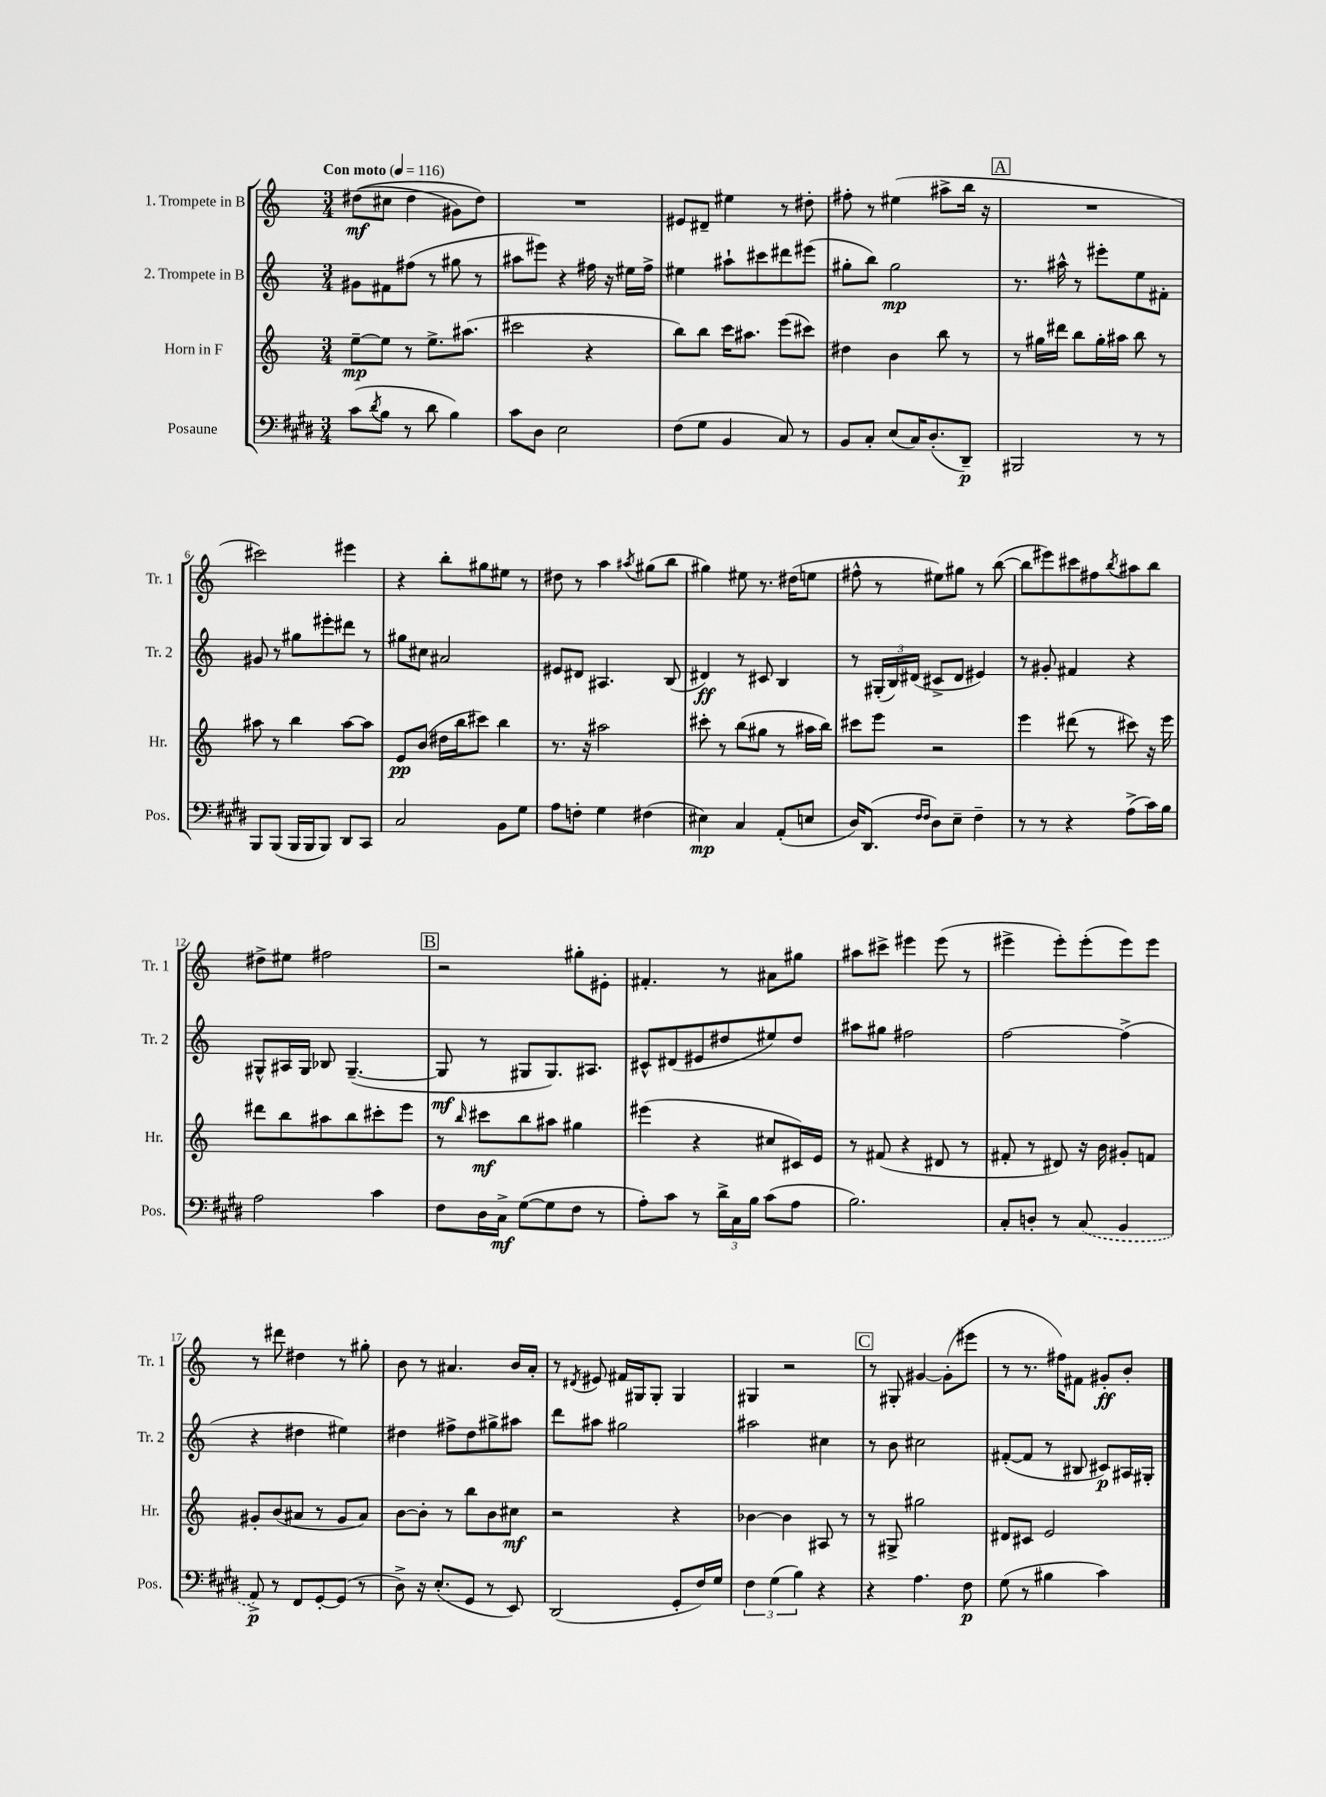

**kern	**dynam	**kern	**dynam	**kern	**dynam	**kern	**dynam
*part4	*part4	*part3	*part3	*part2	*part2	*part1	*part1
*staff4	*staff4	*staff3	*staff3	*staff2	*staff2	*staff1	*staff1
*I"Posaune	*	*I"Horn in F	*	*I"2. Trompete in B	*	*I"1. Trompete in B	*
*I'Pos.	*	*I'Hr.	*	*I'Tr. 2	*	*I'Tr. 1	*
*clefF4	*	*clefG2	*	*clefG2	*	*clefG2	*
*k[f#c#g#d#]	*	*k[]	*	*k[]	*	*k[]	*
*M3/4	*	*M3/4	*	*M3/4	*	*M3/4	*
*MM116	*	*MM116	*	*MM116	*	*MM116	*
=1	=1	=1	=1	=1	=1	=1	=1
!	!	!	!	!	!	!LO:TX:a:B:t=Con moto	!
(8c#\L	.	[8ee~\L	mp	8g#X\L	.	((8dd#X\L	mf
8qd#/	.	.	.	.	.	.	.
8B\J	.	8ee\J]	.	8f#X\	.	8cc#X\J	.
8r	.	8r	.	(8ff#X\J	.	4dd#\	.
8d#\	.	8.ee^\L	.	8r	.	.	.
4B\)	.	.	.	8gg#X\	.	8g#X\L)	.
.	.	(8.aa#X\J	.	.	.	.	.
.	.	.	.	8r	.	8dd#\J)	.
=2	=2	=2	=2	=2	=2	=2	=2
8c#\L	.	2ccc#X\	.	8aa#X\L	.	2.r	.
8D#\J	.	.	.	8eee#X\J)	.	.	.
2E\	.	.	.	4r	.	.	.
.	.	4r	.	16ff#X\	.	.	.
.	.	.	.	16r	.	.	.
.	.	.	.	16ee#X\LL	.	.	.
.	.	.	.	16ff#^\JJ	.	.	.
=3	=3	=3	=3	=3	=3	=3	=3
(8F#\L	.	8bb\L)	.	4ee#X\	.	8e#X/L	.
8G#\J	.	8bb\J	.	.	.	8d#X~/J	.
4BB/	.	16ccc\KL	.	8aa#X`\L	.	4ee#X\	.
.	.	8.aa#X\J	.	.	.	.	.
.	.	.	.	8ccc#X\	.	.	.
8C#/)	.	(8eee\L	.	8ddd#X\	.	8r	.
8r	.	8ccc#X\J)	.	(8eee#X\J	.	8dd#X'\	.
=4	=4	=4	=4	=4	=4	=4	=4
8BB/L	.	4dd#X\	.	8gg#X'\L	.	8ff#X'\	.
8C#'/J	.	.	.	8bb\J)	.	8r	.
(8E/L	.	4b\	.	2gg#\	mp	(4ee#X\	.
16C#/K)	.	.	.	.	.	.	.
(8.D#'/	.	.	.	.	.	.	.
.	.	8bb\	.	.	.	8aa#X^\L	.
8DD#~/J)	p	8r	.	.	.	16bb\Jk	.
.	.	.	.	.	.	16r	.
!!LO:REH:place=s1:t=A
=5	=5	=5	=5	=5	=5	=5	=5
2BBB#X/	.	8r	.	8.r	.	2.r	.
.	.	16gg#X\LL	.	.	.	.	.
.	.	16ddd#X\JJ	.	16aa#X^^\	.	.	.
.	.	8bb\L	.	8r	.	.	.
.	.	16gg#'\L	.	8eee#X'\L	.	.	.
.	.	16aa#X\JJ	.	.	.	.	.
8r	.	8bb\	.	8ee\	.	.	.
8r	.	8r	.	8f#X'\J	.	.	.
!!LO:LB:g=z
=6	=6	=6	=6	=6	=6	=6	=6
8BBB/L	.	8aa#X\	.	8g#X/	.	2ccc#X\)	.
(8BBB/J	.	8r	.	8r	.	.	.
16BBB/LL	.	4bb\	.	8gg#X\L	.	.	.
16BBB/J	.	.	.	.	.	.	.
8BBB/J)	.	.	.	8eee#X'\	.	.	.
8DD#/L	.	[8aa#\L	.	8ddd#X\J	.	4eee#X\	.
8CC#/J	.	8aa#\J]	.	8r	.	.	.
=7	=7	=7	=7	=7	=7	=7	=7
2C#/	.	8e/L	pp	8gg#X\L	.	4r	.
.	.	(8b/J	.	8cc#X\J	.	.	.
.	.	16dd#X\LL	.	2a#X/	.	8bb'\L	.
.	.	16bb\J	.	.	.	.	.
.	.	8ccc#X\J)	.	.	.	8gg#X\	.
8BB\L	.	4bb\	.	.	.	8ee#X\J	.
8G#\J	.	.	.	.	.	8r	.
=8	=8	=8	=8	=8	=8	=8	=8
8A\L	.	8.r	.	8e#X/L	.	8dd#X\	.
8Fn'\J	.	.	.	8d#X/J	.	8r	.
.	.	16r	.	.	.	.	.
4G#\	.	2aa#X\	.	4.A#X/	.	4aa\	.
.	.	.	.	.	.	8qaa#X/	.
(4F#X\	.	.	.	.	.	(8gg#X\L	.
.	.	.	.	(8B/	.	8bb\J	.
=9	=9	=9	=9	=9	=9	=9	=9
4E#X\)	mp	8ccc#X'\	.	4d#X/)	ff	4gg#X\)	.
.	.	8r	.	.	.	.	.
4C#/	.	(8bb\L	.	8r	.	8ee#X\	.
.	.	8gg#X\J	.	8c#X/	.	8.r	.
(8AA'/L	.	8r	.	4B/	.	.	.
.	.	.	.	.	.	(16dd#X\KL	.
8En/J	.	16aa#X\LL	.	.	.	8een\J	.
.	.	16bb\JJ)	.	.	.	.	.
=10	=10	=10	=10	=10	=10	=10	=10
16D#/KL)	.	8ccc#X\L	.	8r	.	8ff#X^^\	.
(8.DD#/J	.	.	.	.	.	.	.
.	.	8eee\J	.	(24G#X'/LL	.	8r	.
.	.	.	.	24B/)	.	.	.
.	.	.	.	(24d#X/JJ	.	.	.
16qqF#/LL	.	.	.	.	.	.	.
16qqF#/JJ	.	.	.	.	.	.	.
8D#\L)	.	2r	.	8c#X^/L	.	8ee#X\L)	.
8E~\J	.	.	.	8d#/J	.	8gg#X\J	.
4F#~\	.	.	.	4e#X/)	.	8r	.
.	.	.	.	.	.	([8bb\	.
=11	=11	=11	=11	=11	=11	=11	=11
8r	.	4eee\	.	8r	.	8bb\L]	.
8r	.	.	.	8g#X'/	.	8eee#X\)	.
4r	.	(8ddd#X\	.	4f#X/	.	8ccc#X\	.
.	.	8r	.	.	.	8ff#X\	.
.	.	.	.	.	.	8qbb/	.
(8A^\L	.	8ccc#X\)	.	4r	.	8aa#X\	.
16c#\L)	.	16r	.	.	.	8bb\J	.
16B\JJ	.	16eee\	.	.	.	.	.
!!LO:LB:g=z
=12	=12	=12	=12	=12	=12	=12	=12
2A\	.	8ddd#X\L	.	8G#X^^/L	.	8dd#X^\L	.
.	.	8bb\	.	16A#X/L	.	8ee#X\J	.
.	.	.	.	16G#/JJ	.	.	.
.	.	8aa#X\	.	8B-X/	.	2ff#X\	.
.	.	8bb\	.	([4.G#~/	.	.	.
4c#\	.	8ccc#X'\	.	.	.	.	.
.	.	8eee\J	.	.	.	.	.
!!LO:REH:place=s1:t=B
=13	=13	=13	=13	=13	=13	=13	=13
8F#\L	.	8r	.	8G#/]	mf	2r	.
.	.	16qqbb/	.	.	.	.	.
16D#\L	.	8ccc#X\L	mf	8r	.	.	.
16C#^\JJ	mf	.	.	.	.	.	.
([8G#\L	.	8bb\	.	8G#X/L	.	.	.
8G#\]	.	8aa#X\J	.	8.G#/)	.	.	.
8F#\J	.	4gg#X\	.	.	.	8gg#X'\L	.
.	.	.	.	8.A#X/J	.	.	.
8r	.	.	.	.	.	8e#X'\J	.
=14	=14	=14	=14	=14	=14	=14	=14
8A'\L)	.	(4eee#X\	.	8c#X^^/L	.	4.f#X'/	.
8c#\J	.	.	.	(8d#X/	.	.	.
8r	.	4r	.	8e#X/	.	.	.
24d#^\LL	.	.	.	8dd#X/	.	8r	.
24C#\	.	.	.	.	.	.	.
24B\JJ	.	.	.	.	.	.	.
(8c#\L	.	8cc#X/L	.	8ee#X/)	.	8a#X\L	.
8A\J	.	16c#X/L)	.	8dd#/J	.	8gg#X\J	.
.	.	16e/JJ	.	.	.	.	.
=15	=15	=15	=15	=15	=15	=15	=15
2.B\)	.	8r	.	8aa#X\L	.	8aa#X\L	.
.	.	(8f#X/	.	8gg#X\J	.	8ccc#X^\J	.
.	.	4r	.	2ff#X\	.	4eee#X\	.
.	.	8d#X/	.	.	.	(8eee#\	.
.	.	8r	.	.	.	8r	.
=16	=16	=16	=16	=16	=16	=16	=16
8C#'/L	.	8f#X'/	.	[2ff\	.	4eee#X^\	.
8Dn'/J	.	8r	.	.	.	.	.
8r	.	8d#X/)	.	.	.	8eee#'\L)	.
(8C#/	.	16r	.	.	.	(8eee#'\	.
.	.	16b\	.	.	.	.	.
4BB/	.	8g#X'/L	.	(4ff^\]	.	8eee#\)	.
.	.	8fn/J	.	.	.	8eee#\J	.
!!LO:LB:g=z
=17	=17	=17	=17	=17	=17	=17	=17
8AA^/)	p	8g#X'/L	.	4r	.	8r	.
8r	.	(8b/	.	.	.	8ddd#X\	.
8FF#/L	.	8a#X/J	.	4dd#X\	.	4dd#X\	.
[8GG#'/	.	8r	.	.	.	.	.
(8GG#/J]	.	8g#/L	.	4ee#X\)	.	8r	.
8r	.	8a#/J)	.	.	.	8gg#X'\	.
=18	=18	=18	=18	=18	=18	=18	=18
8D#^\)	.	[8b\L	.	4dd#X\	.	8b\	.
16r	.	8b'\J]	.	.	.	8r	.
(8.E'/L	.	.	.	.	.	.	.
.	.	8r	.	8ff#X^\L	.	4.a#X/	.
8GG#/J	.	8bb\L	.	8dd#\	.	.	.
8r	.	8b\	.	8gg#X^\	.	.	.
8EE/)	.	8cc#X\J	mf	8aa#X\J	.	16b/LL	.
.	.	.	.	.	.	16a#'/JJ	.
=19	=19	=19	=19	=19	=19	=19	=19
(2DD#/	.	2r	.	8ddd\L	.	8r	.
.	.	.	.	.	.	8qd#X/	.
.	.	.	.	8aa#X\J	.	8e#X/	.
.	.	.	.	2gg#X\	.	16f#X/LL	.
.	.	.	.	.	.	16G#X/J	.
.	.	.	.	.	.	8G#'/J	.
8GG#'/L	.	4r	.	.	.	4G#/	.
16F#/L)	.	.	.	.	.	.	.
16G#/JJ	.	.	.	.	.	.	.
=20	=20	=20	=20	=20	=20	=20	=20
6F#\	.	[4b-X\	.	2aa#X\	.	4G#X/	.
(6G#\	.	.	.	.	.	.	.
.	.	4b-\]	.	.	.	2r	.
6B\)	.	.	.	.	.	.	.
4r	.	8A#X/	.	4cc#X\	.	.	.
.	.	8r	.	.	.	.	.
!!LO:REH:place=s1:t=C
=21	=21	=21	=21	=21	=21	=21	=21
4r	.	8r	.	8r	.	8r	.
.	.	8G#X^/	.	8b\	.	8G#X'/	.
4.A\	.	2gg#X\	.	2cc#X\	.	[4g#X/	.
.	.	.	.	.	.	(8g#'\L]	.
8F#\	p	.	.	.	.	8eee#X\J	.
=22	=22	=22	=22	=22	=22	=22	=22
(8G#\	.	8d#X/L	.	([8f#X'/L	.	8r	.
8r	.	8c#X/J	.	8f#/J]	.	8.r	.
4B#X\	.	2e/	.	8r	.	.	.
.	.	.	.	.	.	16ff#X\KL)	.
.	.	.	.	8B#X/	.	8f#X\J	.
4c#\)	.	.	.	8c#X/L)	p	8g#X'/L	ff
.	.	.	.	16A#X/L	.	8b'/J	.
.	.	.	.	16G#X'/JJ	.	.	.
==	==	==	==	==	==	==	==
*-	*-	*-	*-	*-	*-	*-	*-
